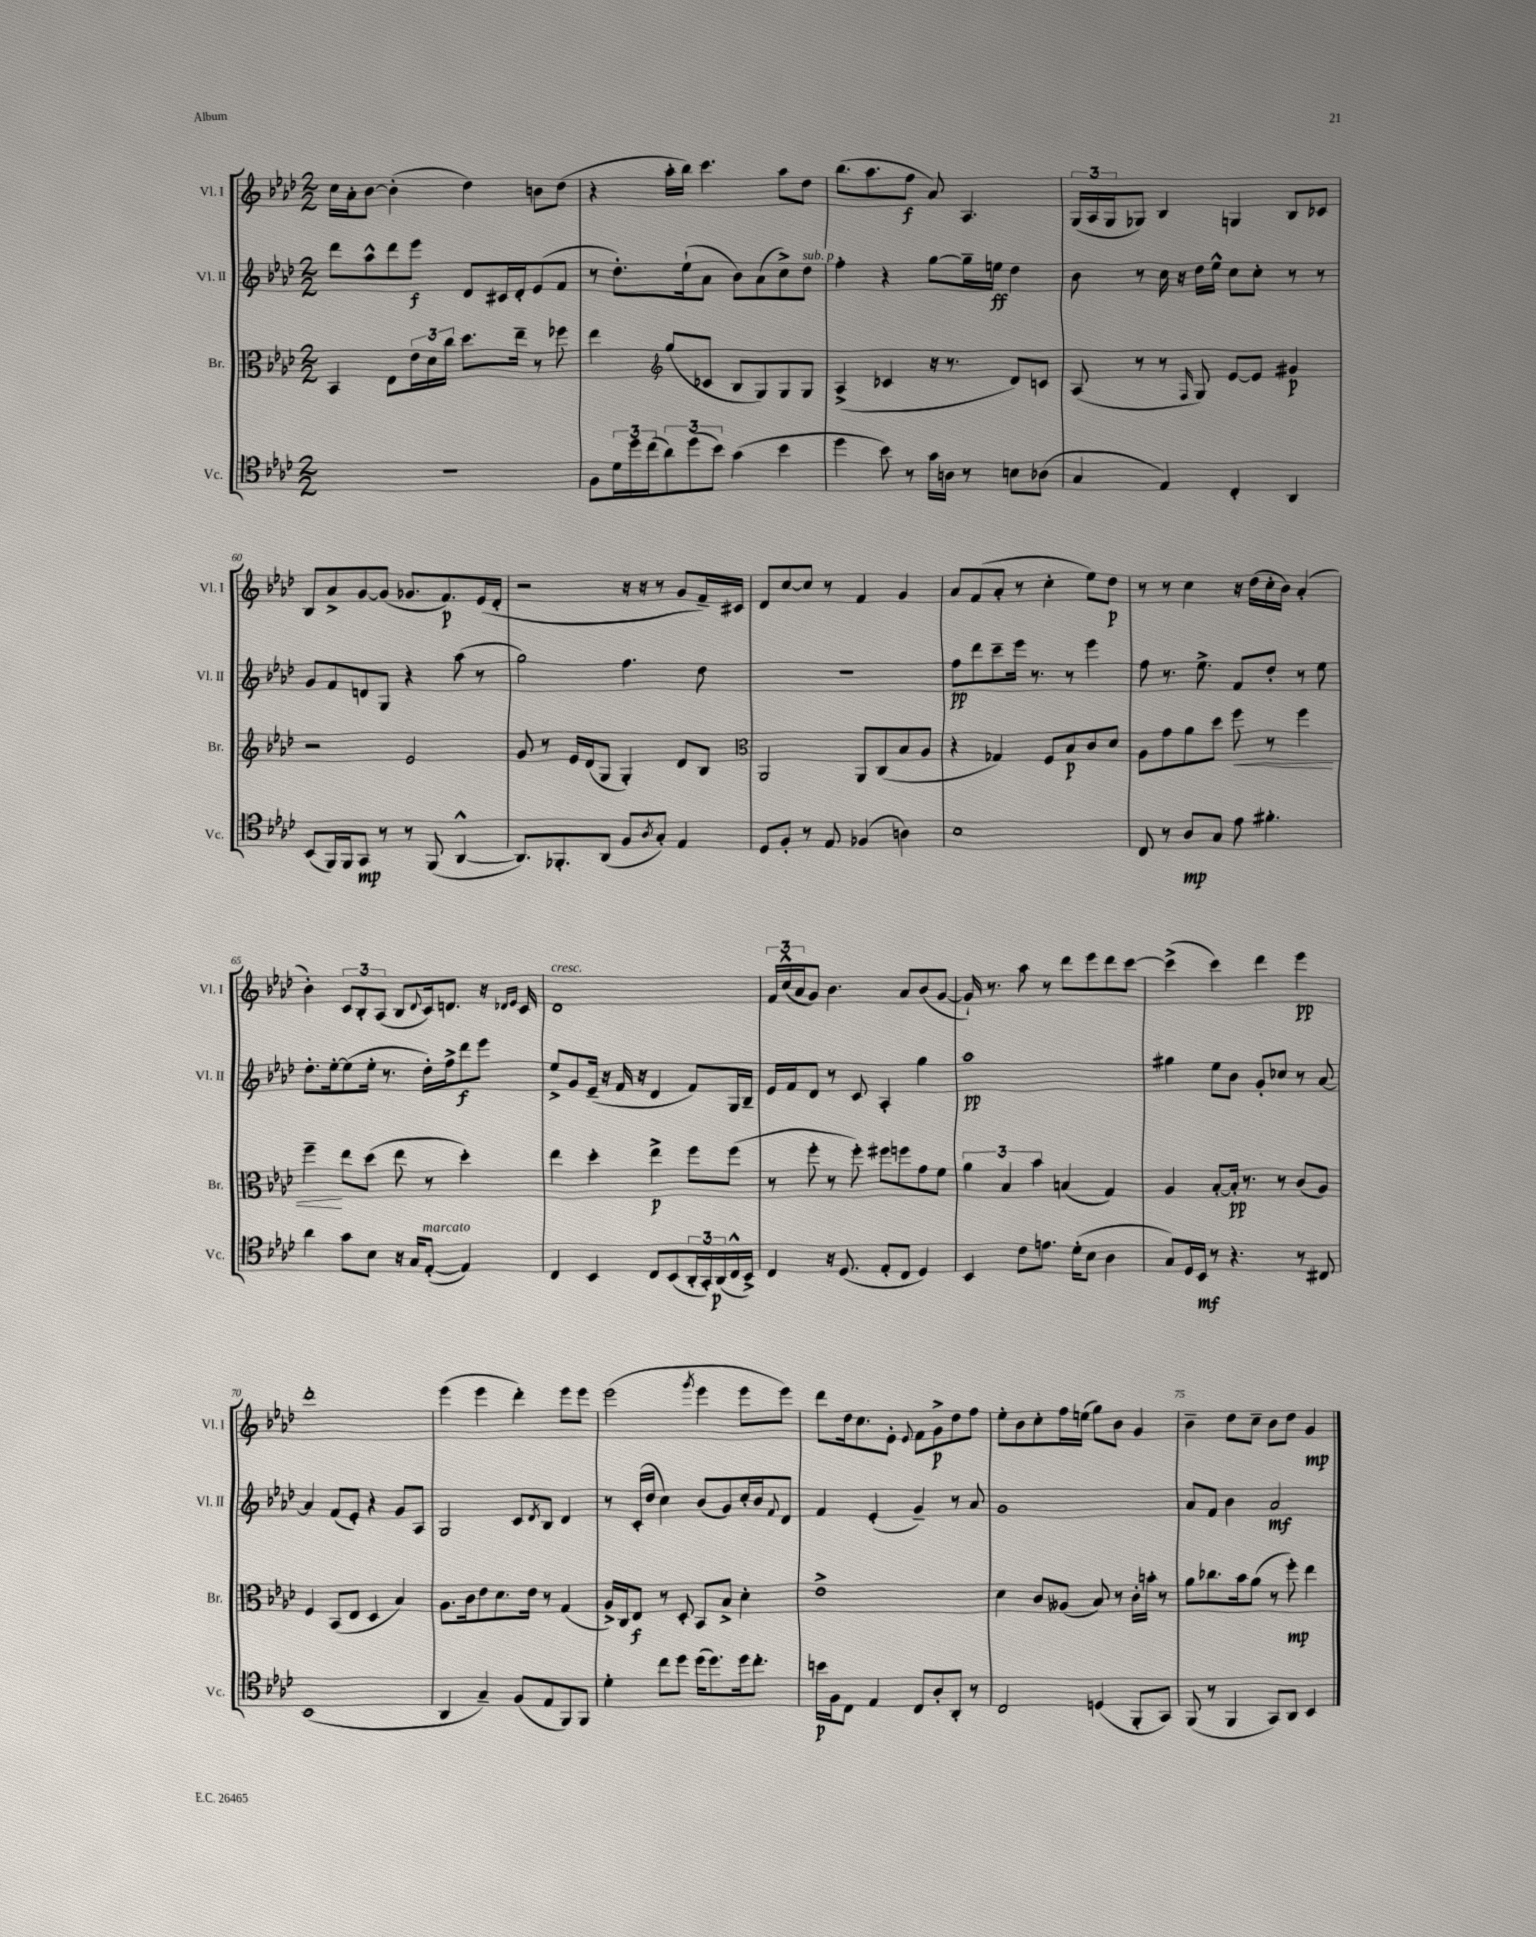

**kern	**kern	**kern	**kern
*staff4	*staff3	*staff2	*staff1
*clefC4	*clefC3	*clefG2	*clefG2
*k[b-e-a-d-]	*k[b-e-a-d-]	*k[b-e-a-d-]	*k[b-e-a-d-]
*M2/2	*M2/2	*M2/2	*M2/2
1r	4BB-	8ddd-	16cc
.	.	.	16a-'
.	.	8aa-^^	[8b-
.	8E-	8ddd-	(4b-']
.	24e-	8eee-	.
.	24d-	.	.
.	24cc	.	.
.	8.dd-	8d-	4dd-)
.	.	16c#	.
.	16ee-~	16d-'	.
.	8r	(8e-	8b
.	8ff-	8f	(8dd-
=	=	=	=
8F	4ee-	8r	4r
24d-	.	8.dd-')	.
24dd-	.	.	.
(24cc	.	.	.
*	*clefG2	*	*
12a-)	(8gg	.	16aa-'
.	.	(16ee-`	16bb-)
(12dd-	.	.	.
.	8c-	8a-	4.ccc
12b-)	.	.	.
(4g	8B-	8b-)	.
.	8G)	(8a-	.
4b-	8G	8cc^)	8aa-
.	8G	8dd-	8dd-
=	=	=	=
4dd-	(4A-^	4ff'	(8.bb-
.	.	.	8.aa-
8b-)	4c-	4r	.
8r	.	.	8ff
16g	16r	[8gg	8a-)
16A	8.r	.	.
8r	.	16gg~]	4.A-
.	.	16ee	.
8B	8d-)	4dd-	.
(8A-	8c	.	.
=	=	=	=
4G	(8A-	8b-	(24G
.	.	.	24A-
.	.	.	24G
.	8r	8r	8G-)
4E-)	8r	16cc	4B-
.	.	16r	.
.	16qqF	.	.
.	8G)	16dd-	.
.	.	16ee-^^	.
4C'	[8e-	8cc	4G
.	8e-]	8cc'	.
4AA-	4g#	8r	8B-
.	.	8r	8c-
=	=	=	=
(8BB-	2r	8g	8B-
16FF)	.	8f	8a-^
16FF	.	.	.
8GG	.	8d	[8g
8r	.	8G	(8g]
8r	2e-	4r	8.g-
(8FF	.	.	.
.	.	.	8.f)
[4AA-^^	.	(8aa-	.
.	.	8r	(16e-
.	.	.	16d-'
=	=	=	=
8.AA-])	8g	2gg)	2r
.	8r	.	.
8.FF-'	.	.	.
.	16e-	.	.
.	(16d-	.	.
(8AA-	8G	.	.
8F	4G')	4.ff	16r
.	.	.	16r
8qA-	.	.	.
8G')	.	.	8r
4E-	8d-	.	8g
.	8B-	8dd-	16f~)
.	.	.	16c#
=	=	=	=
*	*clefC3	*	*
8D-	2AA-	1r	8d-
8F'	.	.	[8cc
8r	.	.	8cc]
8E-	.	.	8r
(4F-	8AA-	.	4f
.	(8C	.	.
4A)	8B-	.	4g
.	8A-	.	.
=	=	=	=
1B-	4r	8ff	8a-
.	.	8ddd-	(8f
.	4G-)	8ccc~	8a-'
.	.	16eee-	8r
.	.	8.r	.
.	8F	.	4cc'
.	8B-	8r	.
.	8c	4eee-	8ee-)
.	8d-	.	8dd-
=	=	=	=
8C	8A-	8ff	8r
8r	8g	8.r	8r
8A-	8a-	.	4cc
.	.	8.ee-^	.
8G	8dd-	.	.
8e-	8ff	8f	16r
.	.	.	(16dd-
4.f#'	8r	8dd-'	16cc'
.	.	.	16b-)
.	4ff	8r	(4a-'
.	.	8ee-	.
=	=	=	=
4a-	4ff~	8.dd-'	4b-')
.	.	[16ee-'	.
8g	8ee-	(8ee-]	12c
.	.	.	12B-'
8B-	(8dd-	16ee-'	.
.	.	.	(12A-
.	.	8.r	.
16r	8ee-	.	8B-
16G	.	.	.
.	.	.	8qqd-
([8E-'	8r	16dd-')	16c)
.	.	16ff^	8.d
4E-])	4dd-')	8ddd-	.
.	.	8eee-	16r
.	.	.	16qqd-
.	.	.	16qqe-
.	.	.	16c
=	=	=	=
4C	4ee-	8ee-^	1d-
.	.	8g	.
4BB-	4dd-'	(16e-~	.
.	.	16r	.
.	.	16f	.
.	.	16r	.
8C	4ee-^	4d-	.
(8BB-	.	.	.
24AA-'	8ff	8f)	.
24GG')	.	.	.
(24AA-	.	.	.
16C^^	(8ff	16G	.
16BB-^)	.	16B-~	.
=	=	=	=
4C	8r	16e-	24f
.	.	.	(24cc^^
.	.	16f	.
.	.	.	24a-
.	8ff'	8d-	8g)
16r	8r	8r	4.b-
(8.D-	.	.	.
.	8ff')	8c	.
8E-'	8ff#	4A-'	.
8C	8ff	.	8a-
4D-)	8g	4gg	(8b-
.	8f	.	[8g
=	=	=	=
4BB-	6a-	1aa-	16g`])
.	.	.	8.r
.	6B-	.	.
8c	.	.	8aa-
.	6b-	.	.
8.e	.	.	8r
.	(4B	.	8ddd-
(16d-'	.	.	.
8B-	.	.	8eee-
4A-	4G)	.	8ddd-
.	.	.	[8ccc
=	=	=	=
8G)	4A-	4gg#	(4ccc^]
16D-	.	.	.
16BB-	.	.	.
8r	[8B-'	8ee-	4ccc)
4.r	16B-']	8b-	.
.	8.r	.	.
.	.	8g'	4ddd-
.	8r	8cc-	.
8r	(8c	8r	4eee-
8C#	8A-)	[8a-	.
=	=	=	=
(1BB-	4F	4a-]	1ddd-'
.	(8BB-	(8f	.
.	8E-	8e-')	.
.	4D-	4r	.
.	4B-)	8g	.
.	.	8A-	.
=	=	=	=
4AA-	8.A-	2G	(4eee-
.	16c	.	.
4G~)	8e-	.	4eee-
.	8.d-	.	.
(8F	.	8c	4ddd-')
.	16e-	.	.
.	.	8qd-	.
8E-	8r	8B-	.
8FF)	(4G	4d-	8eee-
8FF	.	.	8eee-
=	=	=	=
4d-'	16A-^)	8r	(2eee-
.	16C	.	.
.	8E-	(16c'	.
.	.	16dd-	.
8cc	8r	4cc)	.
8dd-	8D-'	.	.
.	.	.	8qggg
(16dd-	8BB-	(8b-	4eee-
8.dd-)	.	.	.
.	8B-^	8g)	.
16dd-	4d-'	16cc'	8eee-
8.cc'	.	16b-	.
.	.	8qqf	.
.	.	8d-	8eee-)
=	=	=	=
16b	1e-^	4f	8ddd-
16F	.	.	.
8C	.	.	16dd-
.	.	.	8.cc
4E-	.	(4e-'	.
.	.	.	8e-'
.	.	.	8qqe-
8C	.	4g~)	8f
8A-'	.	.	8g^
8AA-'	.	8r	8dd-
8r	.	8a-	8ff
=	=	=	=
2C	4d-	1g	8ee-'
.	.	.	8b-
.	8c	.	8cc'
.	(8A--	.	16ff
.	.	.	(16ee
(4D	8B-)	.	8gg)
.	8r	.	8b-
8FF'	16c'	.	4g
.	16b'	.	.
8GG)	8r	.	.
=	=	=	=
(8FF	8a-	8a-	4b-~
8r	8.cc-	8f	.
4FF	.	4b-	8dd-
.	16b-	.	.
.	(8a-	.	8cc~
8GG)	8r	2a-	8b-
8AA-	8ff')	.	8dd-
4BB-	4ee-	.	4g
==	==	==	==
*-	*-	*-	*-
